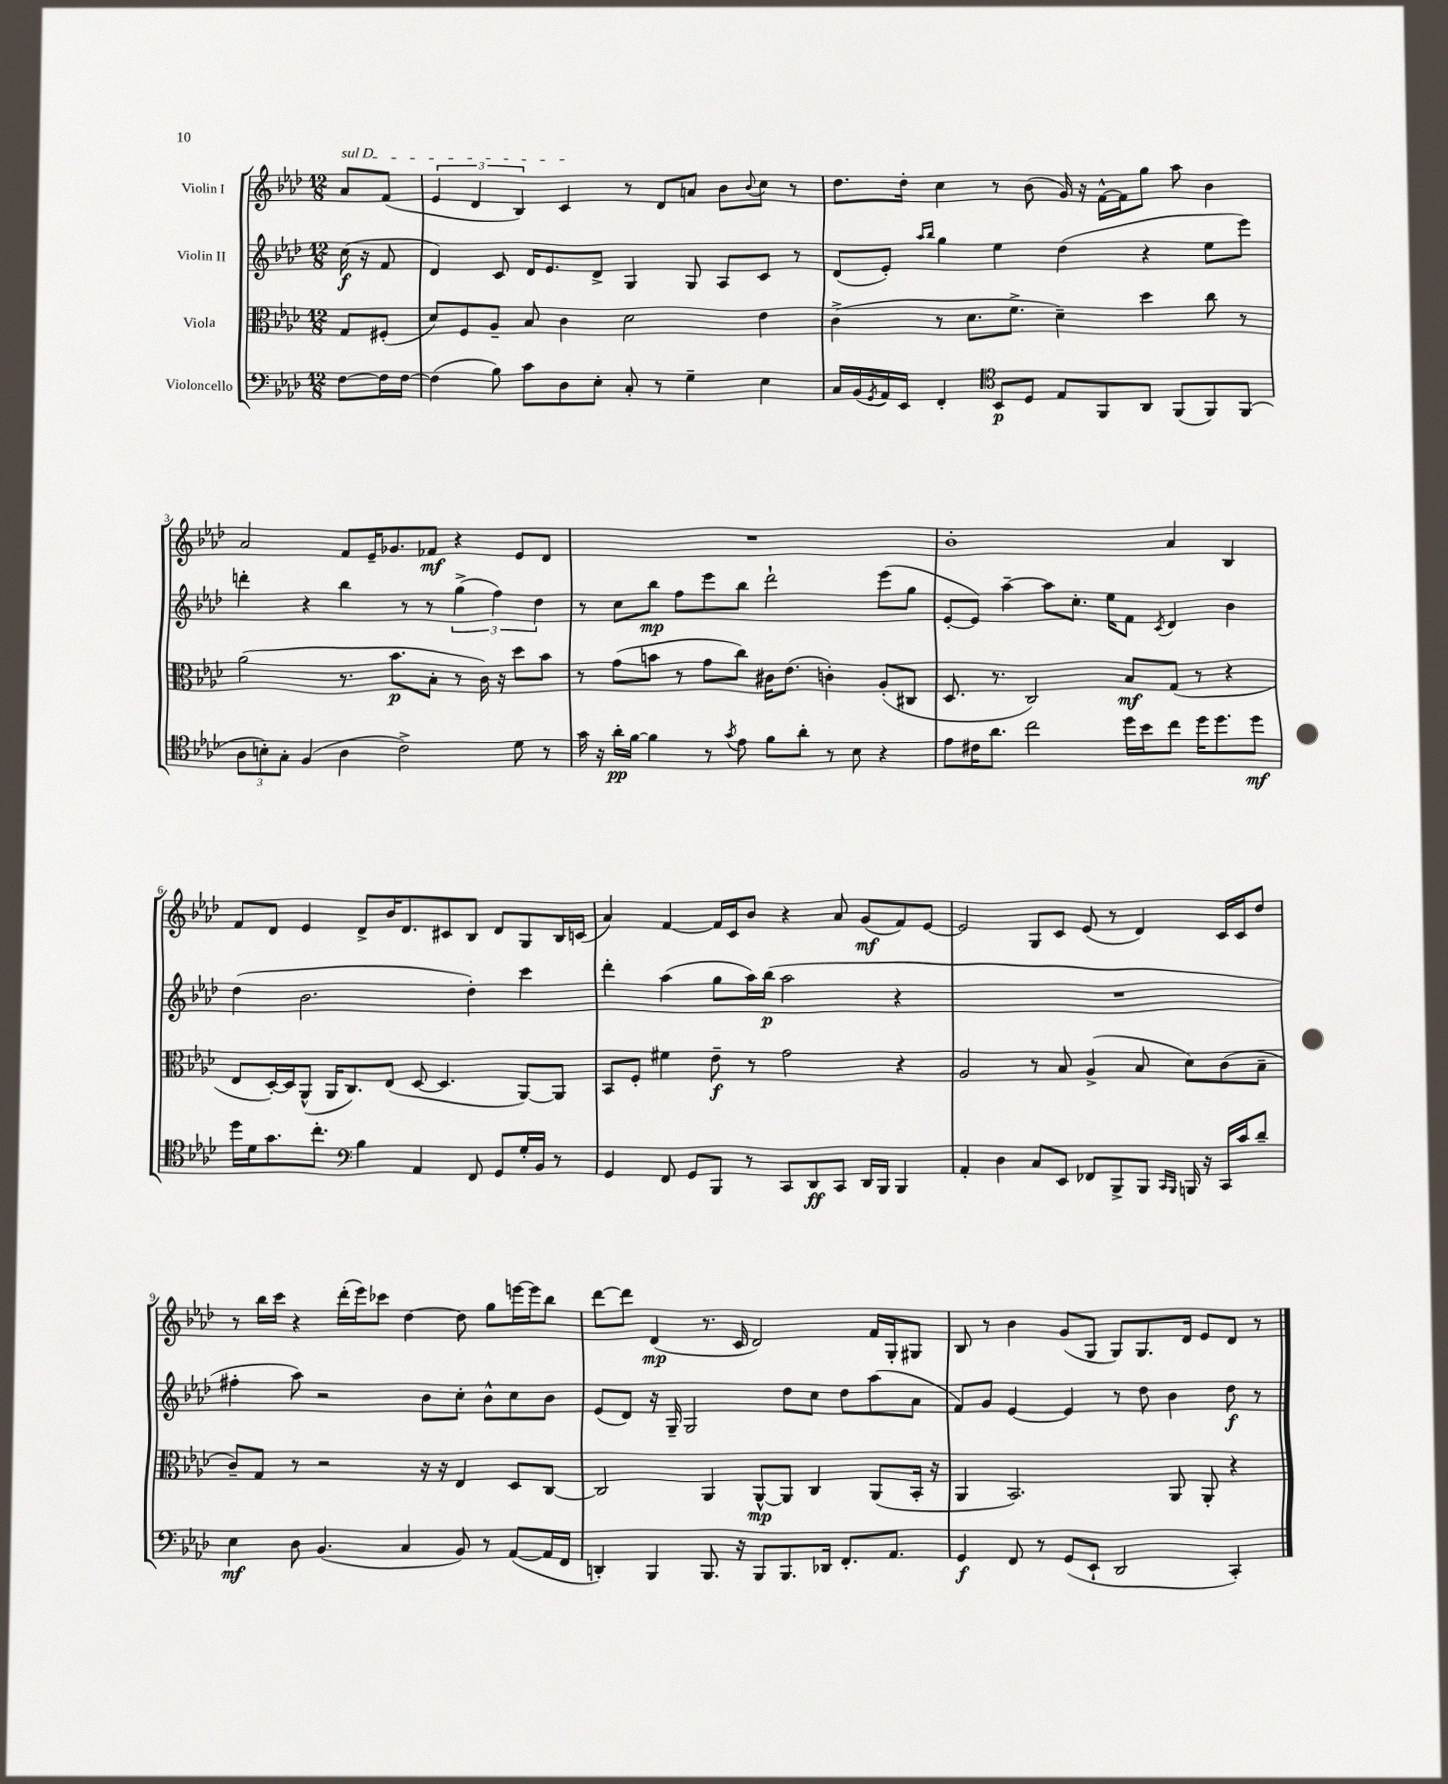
<<
\new StaffGroup <<
\new Staff = "s0" \with { instrumentName = "Violin I" } {
    \clef treble \key aes \major \numericTimeSignature \time 12/8 \partial 4
    \once \override TextSpanner.bound-details.left.text = \markup { \italic "sul D" } aes'8\startTextSpan f'8( |
    \tuplet 3/2 { ees'4 des'4 bes4) } c'4\stopTextSpan r8 des'8 a'8 bes'8 \appoggiatura { bes'8 } c''8 r8 |
    des''8. des''16-. c''4 r8 bes'8( g'16) r16 f'16~-^ f'16 g''8 aes''8 bes'4 |
    aes'2 f'8 ees'16-- ges'8. fes'8\mf r4 ees'8 des'8 |
    R1. |
    bes'1-. aes'4 bes4 |
    f'8 des'8 ees'4 des'8-> bes'16 des'8. cis'8 bes8 des'8 g8 bes16 c'16( |
    aes'4) f'4~ f'16 c'16 bes'8 r4 aes'8 g'8\mf( f'8) ees'8~ |
    ees'2 g8 c'8 ees'8( r8 des'4) c'16 c'16 des''8 |
    r8 bes''16 c'''16 r4 des'''16-.( ees'''16) ces'''8 des''4~ des''8 g''8 e'''16~ e'''16 bes''8 |
    des'''8~ des'''8 des'4\mp( r8. c'16 des'2) f'16 g16-. gis8 |
    bes8 r8 bes'4 g'8( g8 g8) g8. des'16 ees'8 des'8 r8 \bar "|." |
}
\new Staff = "s1" \with { instrumentName = "Violin II" } {
    \clef treble \key aes \major \numericTimeSignature \time 12/8 \partial 4
    c''16\f( r16 f'8 |
    des'4) c'8 des'16 ees'8. des'8-> g4 g8 aes8 c'8 r8 |
    des'8( ees'8-.) \grace { aes''16 bes''16 } g''4 ees''4 des''4( r4 ees''8 ees'''8) |
    d'''4-. r4 bes''4 r8 r8 \tuplet 3/2 { g''4->( f''4) des''4 } |
    r8 c''8 bes''8\mp f''8 ees'''8 bes''8 des'''2-! ees'''8( g''8 |
    ees'8~-. ees'8) aes''4~-- aes''8 c''8.-. ees''16 f'8 \acciaccatura { c'8 } des'4 bes'4 |
    des''4( bes'2. des''4-.) c'''4 |
    des'''4-. aes''4( g''8 aes''16) bes''16\p( aes''2 r4 |
    R1. |
    fis''4-. aes''8) r2 bes'8 c''8-. bes'8-^ c''8 bes'8 |
    ees'8( des'8) r16 g16-- g2 des''8 c''8 des''8 aes''8( aes'8 |
    f'8) g'8 ees'4~ ees'4 r8 des''8 bes'4 des''8\f r8 \bar "|." |
}
\new Staff = "s2" \with { instrumentName = "Viola" } {
    \clef alto \key aes \major \numericTimeSignature \time 12/8 \partial 4
    g8 fis8-.( |
    des'8) f8 aes8-- bes8 c'4 des'2 ees'4 |
    c'4->( r8 des'8. f'8.-> des'4--) des''4 c''8 r8 |
    aes'2( r8. bes'8.\p bes8-. r8 c'16) r16 des''8 bes'8 |
    r8 g'8( b'8 r8 g'8 c''8) cis'16 ees'8.( c'4-.) aes8-.( cis8 |
    des8. r8. c2) bes8\mf g8( r8 r4 |
    ees8 des16~-.) des16 aes,8-^( aes,16 c8.) ees8( des8~ des4. aes,8~) aes,8 |
    bes,8 f8-. fis'4 ees'8--\f r8 g'2 r4 |
    aes2 r8 bes8 aes4->( bes8 des'8) c'8( bes8-- |
    c'8--) g8 r8 r2 r16 r16 ees4 des8 c8~ |
    c2 aes,4 aes,8~-^\mp aes,8 c4 aes,8( bes,16-. r16 |
    aes,4 bes,2.) aes,8 aes,8-. r4 \bar "|." |
}
\new Staff = "s3" \with { instrumentName = "Violoncello" } {
    \clef bass \key aes \major \numericTimeSignature \time 12/8 \partial 4
    f8~ f16 f16~ |
    f4( bes8) c'8 des8 ees8-. c8-. r8 g4-- ees4 |
    c16 bes,16( \acciaccatura { g,8 } aes,16) ees,16 f,4-. \clef tenor bes,8\p des8 ees8 f,8 aes,8 f,8( f,8) f,8( |
    \tuplet 3/2 { aes8 b8-.) g8-. } f4( aes4 c'2->) des'8 r8 |
    g'16 r16 aes'16-.\pp f'16~ f'4 r8 \acciaccatura { g'8 } ees'8 f'8 aes'8-. r8 bes8 r4 |
    ees'8 cis'16 aes'8. c''2 des''16 bes'16 c''8 des''16 des''8. des''8\mf |
    des''16 des'16 g'8. c''8.-. \clef bass bes4 aes,4 f,8 g,8 g16-. bes,16 r8 |
    g,4 f,8 g,8 bes,,8 r8 c,8 des,8\ff c,8 des,16 bes,,16 bes,,4 |
    aes,4-. des4 c8 ees,8 fes,8 bes,,8-> bes,,8 \grace { c,16 bes,,16 } b,,16 r16 c,16 c'16 des'8-- |
    ees4\mf des8 bes,4.( c4 bes,8) r8 aes,8~( aes,16 f,16 |
    d,4-.) bes,,4 bes,,8. r16 bes,,8 bes,,8. des,16 f,8.-. aes,8. |
    g,4\f f,8 r8 g,8( ees,8-! des,2 c,4-.) \bar "|." |
}
>>
>>
